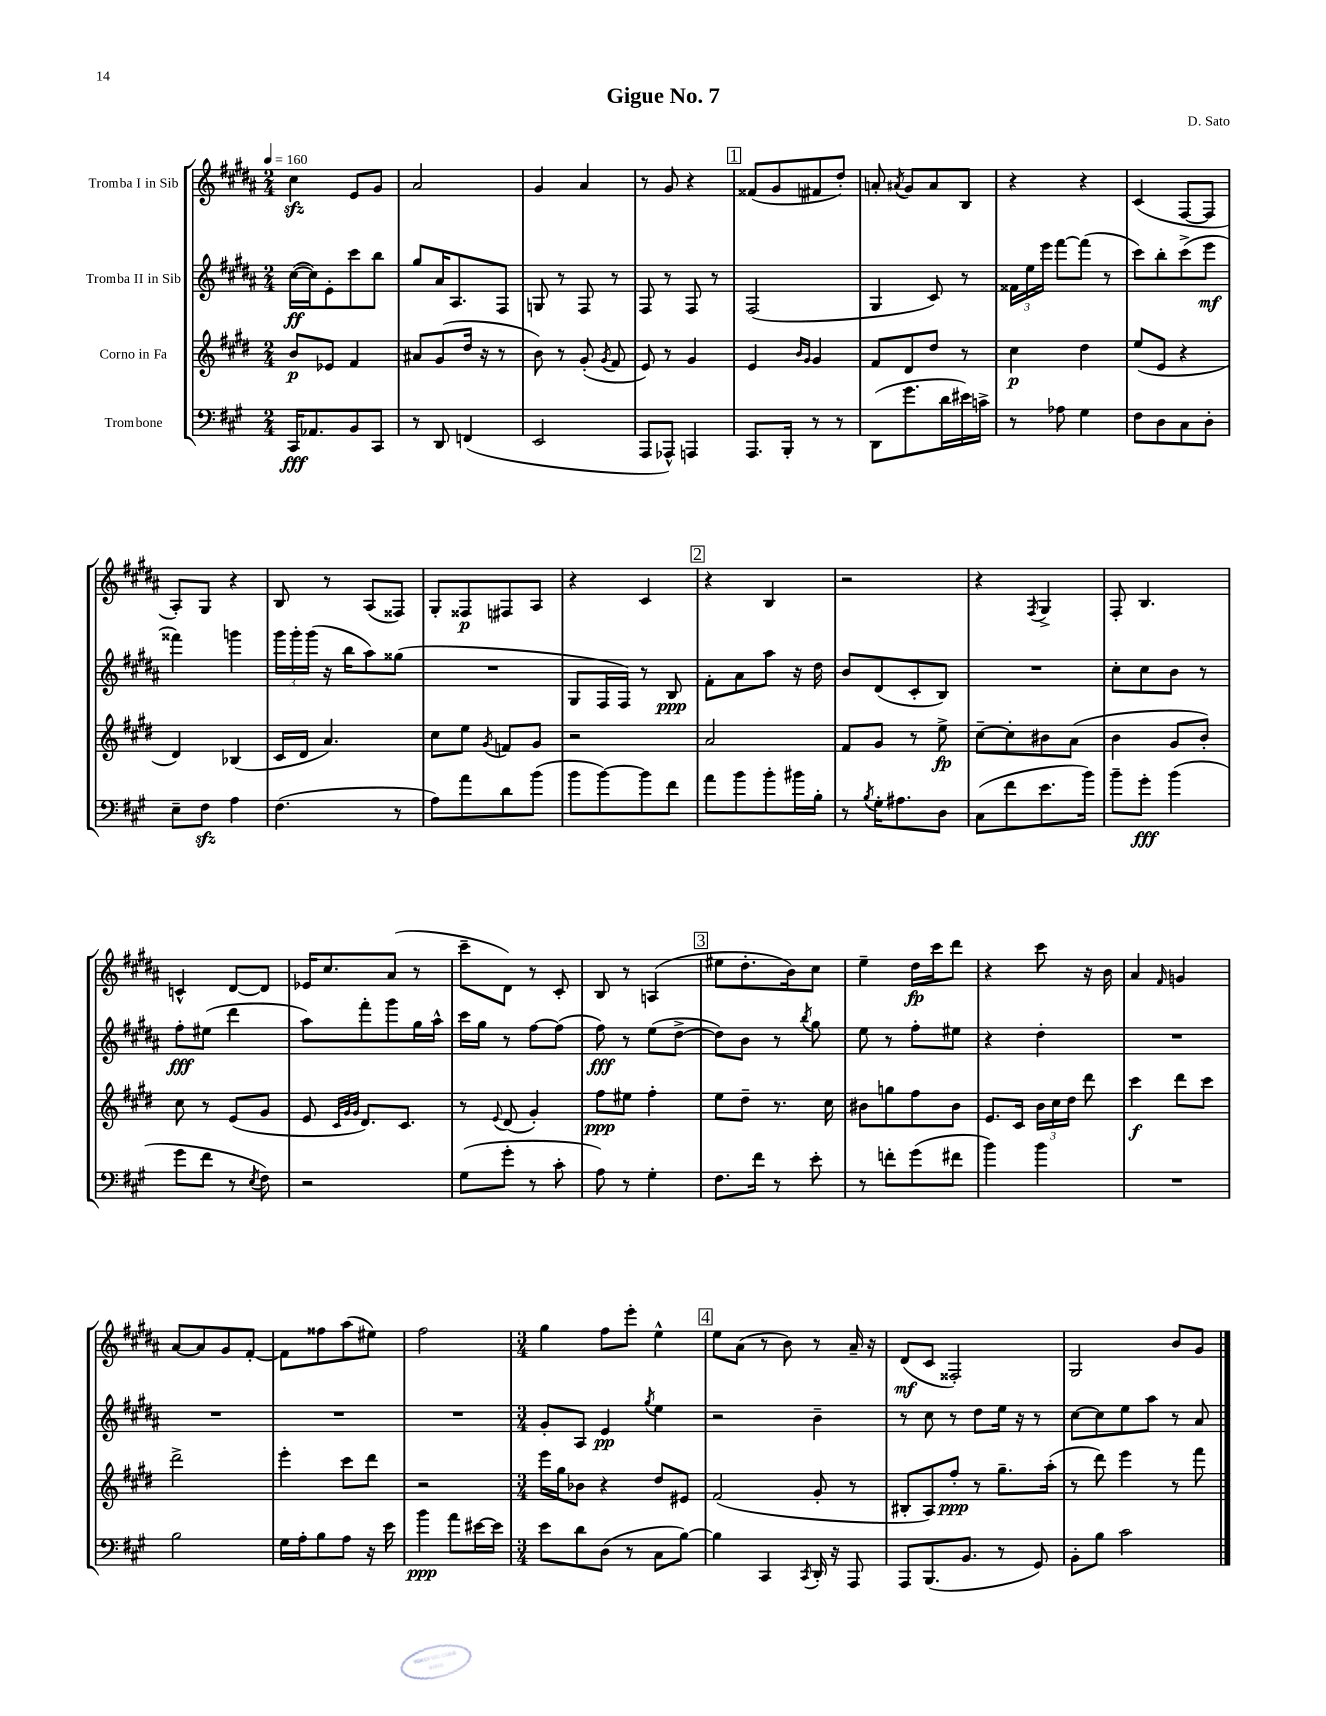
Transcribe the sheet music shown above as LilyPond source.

\header { title = "Gigue No. 7" composer = "D. Sato" }
<<
\new StaffGroup <<
\new Staff = "s0" \with { instrumentName = "Tromba I in Sib" } {
    \clef treble \key b \major \numericTimeSignature \time 2/4 \tempo 4 = 160
    \autoBeamOff cis''4\sfz e'8[ gis'8] |
    ais'2 |
    gis'4 ais'4 |
    r8 gis'8 r4 |
    \mark \markup { \box "1" } fisis'8[( gis'8 fis'8 dis''8]-.) |
    a'8-. \acciaccatura { ais'8 } gis'8[ ais'8 b8] |
    r4 r4 |
    cis'4( fis8[~ fis8] |
    ais8[-.) gis8] r4 |
    b8 r8 ais8[( fisis8]) |
    gis8[-. fisis8\p fis8 ais8] |
    r4 cis'4 |
    \mark \markup { \box "2" } r4 b4 |
    r2 |
    r4 \acciaccatura { fis8 } gis4-> |
    fis8-. b4. |
    c'4-^ dis'8[~ dis'8] |
    ees'16[ cis''8. ais'8]( r8 |
    cis'''8[-- dis'8]) r8 cis'8-. |
    b8 r8 a4( |
    \mark \markup { \box "3" } eis''8[ dis''8.-. b'16) cis''8] |
    e''4-- dis''16[\fp cis'''16 dis'''8] |
    r4 cis'''8 r16 b'16 |
    ais'4 \grace { fis'16 } g'4 |
    ais'8[~ ais'8 gis'8 fis'8]~-. |
    fis'8[ fisis''8 ais''8( eis''8]) |
    fis''2 |
    \numericTimeSignature \time 3/4 gis''4 fis''8[ e'''8]-. e''4-^ |
    \mark \markup { \box "4" } e''8[ ais'8]( r8 b'8) r8 ais'16-- r16 |
    dis'8[\mf( cis'8] fisis2-.) |
    gis2 b'8[ gis'8] \bar "|." |
}
\new Staff = "s1" \with { instrumentName = "Tromba II in Sib" } {
    \clef treble \key b \major \numericTimeSignature \time 2/4
    \autoBeamOff cis''16[~\ff( cis''16) e'8-. cis'''8 b''8] |
    gis''8[ ais'16 ais8. fis8] |
    g8 r8 fis8 r8 |
    fis8 r8 fis8 r8 |
    \mark \markup { \box "1" } fis2( |
    gis4 cis'8) r8 |
    \tuplet 3/2 { fisis'16[ e''16 e'''16] } fis'''8[~ fis'''8]( r8 |
    cis'''8[) b''8-. cis'''8->( e'''8]\mf |
    fisis'''4) g'''4 |
    \tuplet 3/2 { gis'''16[ gis'''16-. gis'''16]( } r16 b''16[ ais''8) gisis''8]( |
    R2 |
    gis8[ fis16 fis16]) r8 b8\ppp |
    \mark \markup { \box "2" } fis'8[-. ais'8 ais''8] r16 dis''16 |
    b'8[ dis'8( cis'8-. b8]) |
    R2 |
    cis''8[-. cis''8 b'8] r8 |
    fis''8[-.\fff eis''8]( dis'''4 |
    ais''8[) fis'''8-. gis'''8 gis''16 ais''16]-^ |
    cis'''16[ gis''16] r8 fis''8[~ fis''8]( |
    fis''8\fff) r8 e''8[( dis''8]~-> |
    \mark \markup { \box "3" } dis''8[) b'8] r8 \acciaccatura { b''8 } gis''8 |
    e''8 r8 fis''8[-. eis''8] |
    r4 dis''4-. |
    R2 |
    R2 |
    R2 |
    R2 |
    \numericTimeSignature \time 3/4 gis'8[-. ais8] e'4\pp \acciaccatura { gis''8 } e''4 |
    \mark \markup { \box "4" } r2 b'4-- |
    r8 cis''8 r8 dis''8[ e''16] r16 r8 |
    cis''8[~ cis''8 e''8 ais''8] r8 ais'8 \bar "|." |
}
\new Staff = "s2" \with { instrumentName = "Corno in Fa" } {
    \clef treble \key e \major \numericTimeSignature \time 2/4
    \autoBeamOff b'8[\p ees'8] fis'4 |
    ais'8[ gis'8( dis''16] r16 r8 |
    b'8) r8 gis'8-.( \acciaccatura { gis'8 } fis'8 |
    e'8) r8 gis'4 |
    \mark \markup { \box "1" } e'4 \grace { b'16[ gis'16] } gis'4 |
    fis'8[ dis'8 dis''8] r8 |
    cis''4\p dis''4 |
    e''8[( e'8] r4 |
    dis'4) bes4( |
    cis'16[ dis'16] a'4.) |
    cis''8[ e''8] \acciaccatura { gis'8 } f'8[ gis'8] |
    r2 |
    \mark \markup { \box "2" } a'2 |
    fis'8[ gis'8] r8 e''8->\fp |
    cis''8[~-- cis''8-. bis'8 a'8]( |
    b'4 gis'8[ b'8]-.) |
    cis''8 r8 e'8[( gis'8] |
    e'8 \grace { cis'32[ gis'32 gis'32] } dis'8.[) cis'8.] |
    r8 \appoggiatura { e'8 } dis'8( gis'4-.) |
    fis''8[\ppp eis''8] fis''4-. |
    \mark \markup { \box "3" } e''8[ dis''8]-- r8. cis''16 |
    bis'8[ g''8 fis''8 bis'8] |
    e'8.[ cis'16] \tuplet 3/2 { b'16[ cis''16 dis''16] } dis'''8 |
    cis'''4\f dis'''8[ cis'''8] |
    dis'''2-> |
    e'''4-. cis'''8[ dis'''8] |
    r2 |
    \numericTimeSignature \time 3/4 e'''16[ gis''16 bes'8] r4 dis''8[ eis'8] |
    \mark \markup { \box "4" } fis'2( gis'8-. r8 |
    bis8[-. a8) fis''8]-.\ppp r8 gis''8.[-- a''16]-.( |
    r8 dis'''8) e'''4 r8 fis'''8 \bar "|." |
}
\new Staff = "s3" \with { instrumentName = "Trombone" } {
    \clef bass \key a \major \numericTimeSignature \time 2/4
    \autoBeamOff cis,16[\fff aes,8. b,8 cis,8] |
    r8 d,8 f,4( |
    e,2 |
    a,,8[ aes,,8]-^) a,,4 |
    \mark \markup { \box "1" } a,,8.[ b,,16]-. r8 r8 |
    d,8[( gis'8. d'16 eis'16) c'16]-> |
    r8 aes8 gis4 |
    fis8[ d8 cis8 d8]-. |
    e8[-- fis8]\sfz a4 |
    fis4.( r8 |
    a8[) a'8 d'8 b'8]( |
    b'8[ b'8~) b'8 fis'8] |
    \mark \markup { \box "2" } a'8[ b'8 b'8-. bis'16 b16]-. |
    r8 \acciaccatura { b8 } gis16[-. ais8. d8] |
    cis8[( fis'8 e'8. b'16]) |
    b'8[-- gis'8]-.\fff b'4( |
    gis'8[ fis'8] r8 \acciaccatura { e8 } fis8) |
    r2 |
    gis8[( gis'8]-. r8 cis'8-. |
    a8) r8 gis4-. |
    \mark \markup { \box "3" } fis8.[ fis'16] r8 e'8-. |
    r8 f'8[-. gis'8( fis'8] |
    b'4) b'4 |
    R2 |
    b2 |
    gis16[ a16-. b8 a8] r16 e'16 |
    b'4\ppp a'8[ eis'16~ eis'16] |
    \numericTimeSignature \time 3/4 e'8[ d'8 d8]( r8 cis8[ b8]~) |
    \mark \markup { \box "4" } b4 cis,4 \acciaccatura { cis,8 } d,16-. r16 a,,8 |
    a,,8[ b,,8.( b,8.] r8 gis,8) |
    b,8[-. b8] cis'2 \bar "|." |
}
>>
>>
\layout { \context { \Score \remove "Bar_number_engraver" } }
